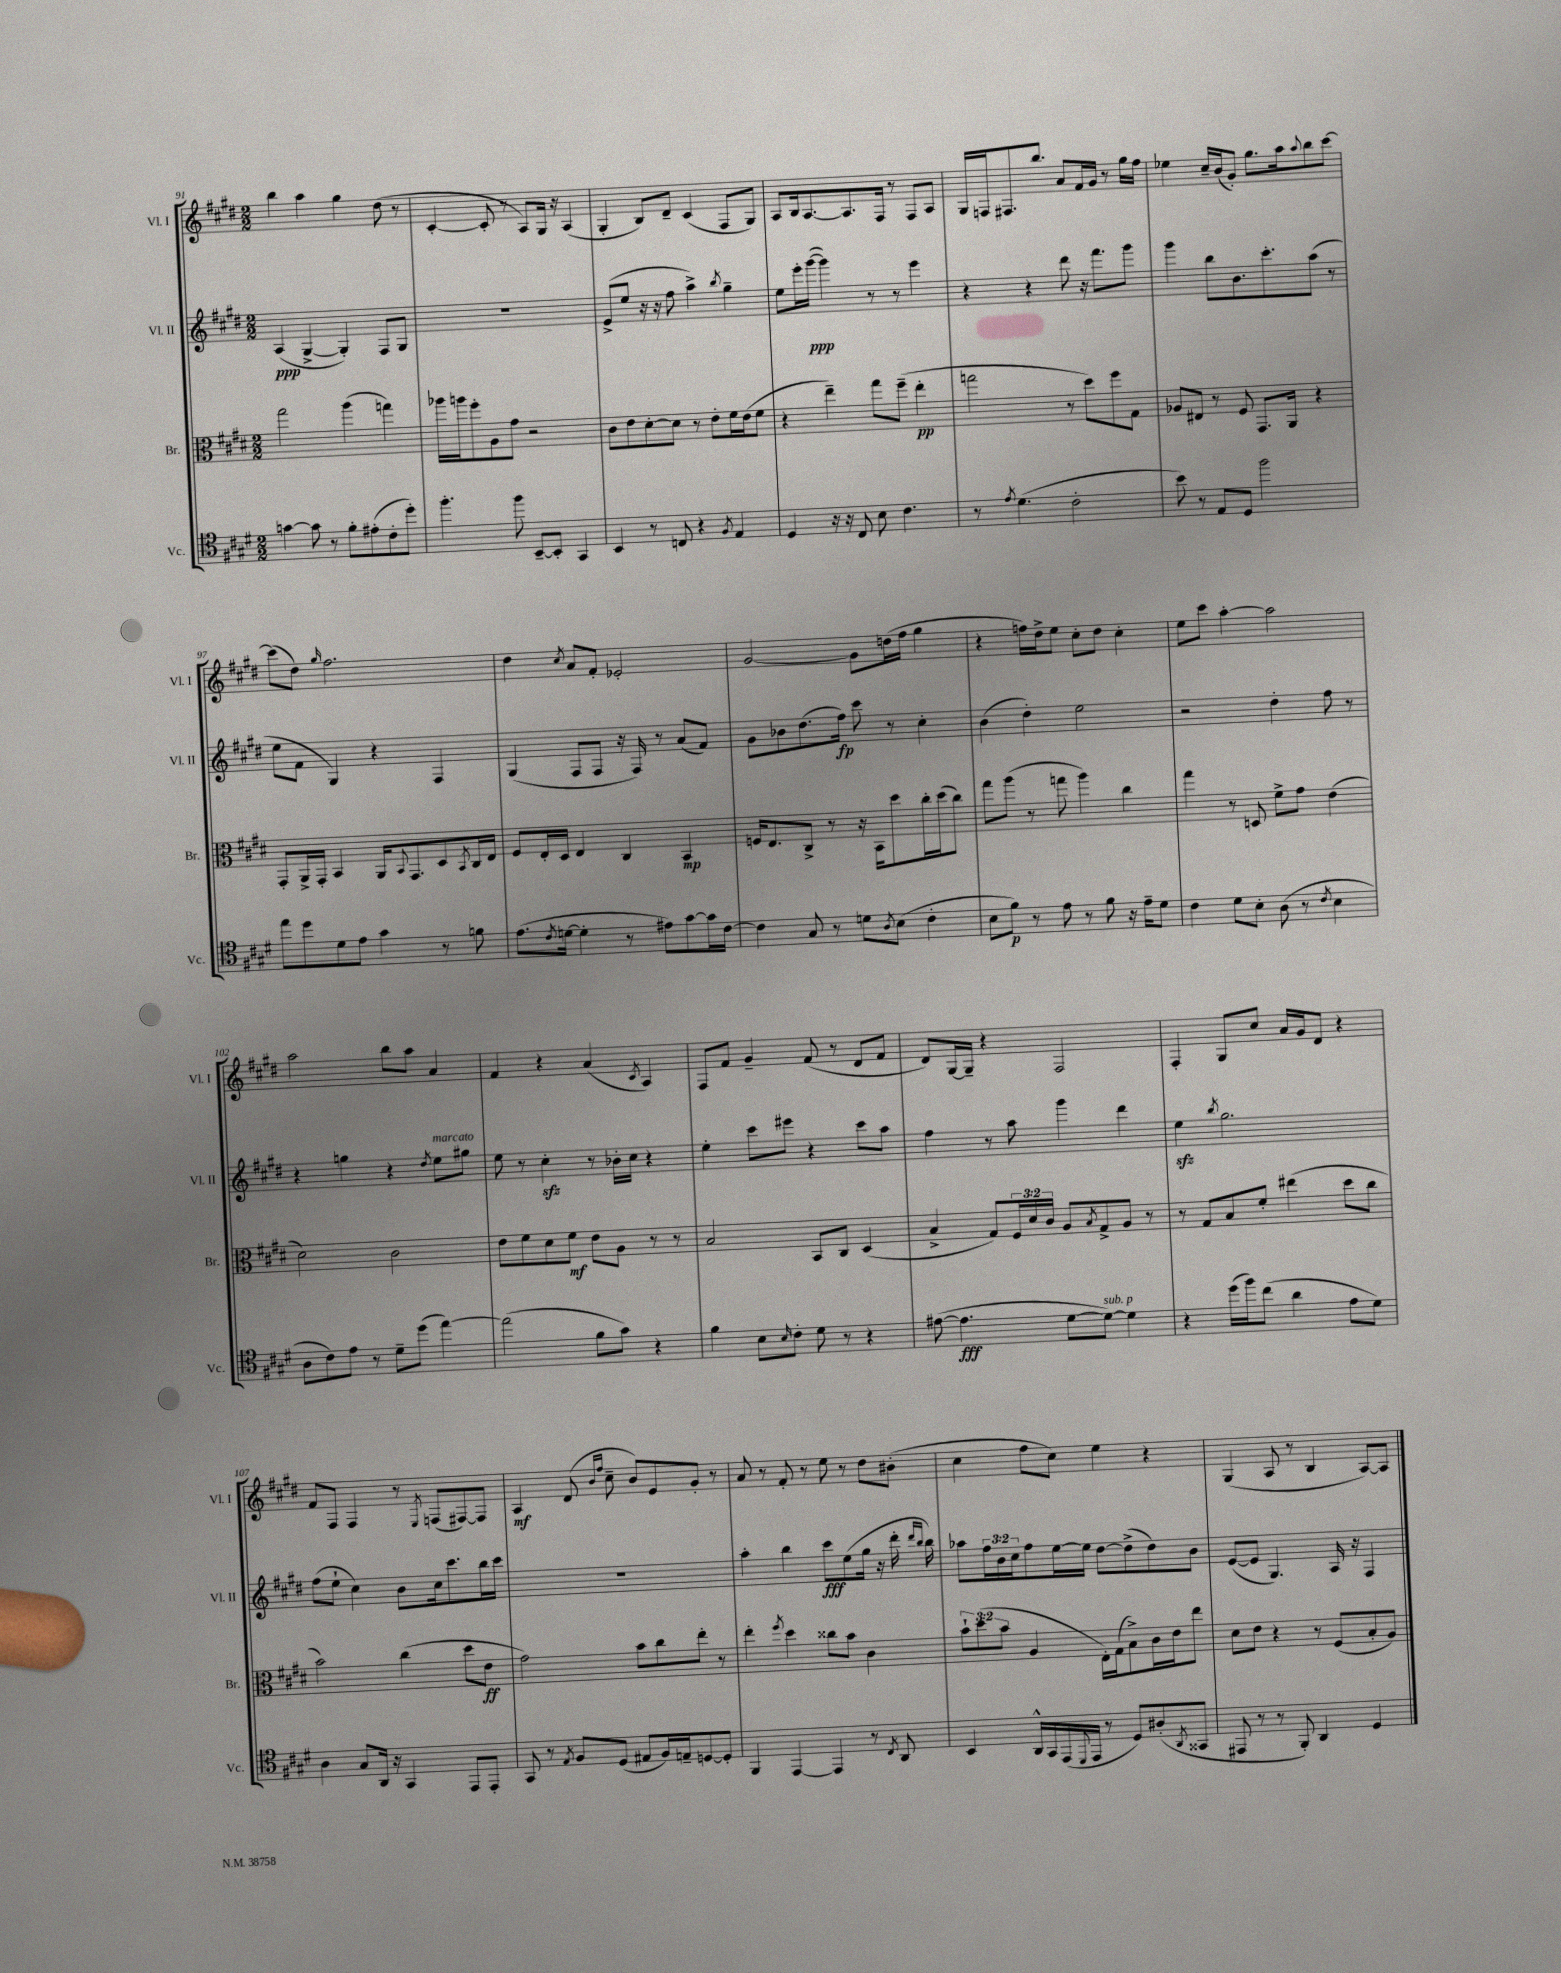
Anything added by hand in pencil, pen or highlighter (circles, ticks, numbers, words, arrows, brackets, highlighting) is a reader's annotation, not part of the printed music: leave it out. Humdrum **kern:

**kern	**kern	**kern	**kern
*staff4	*staff3	*staff2	*staff1
*clefC4	*clefC3	*clefG2	*clefG2
*k[f#c#g#d#]	*k[f#c#g#d#]	*k[f#c#g#d#]	*k[f#c#g#d#]
*M2/2	*M2/2	*M2/2	*M2/2
[4g	2gg#	(4A	4bb
8g]	.	[4G#^	4aa
8r	.	.	.
8f#'	(4aa	4G#'])	4gg#
(8e#'	.	.	.
8c#'	4gg)	8F#	(8dd#
8dd#')	.	8G#	8r
=	=	=	=
4.ff#'	16aa-	1r	[4c#'
.	16aa	.	.
.	8ff#'	.	.
.	8A	.	8c#']
8ff#	8g#	.	8r
[8BB~	2r	.	8A)
8BB']	.	.	16G#
.	.	.	16r
4GG#	.	.	(4A
=	=	=	=
4BB	8c#	(8e^	4G#'
.	8e	8ee	.
8r	[8d#'	16r	8B)
.	.	16r	.
8C	8d#]	8ff#	8d#~
4r	8r	4aa^)	(4c#
.	8e'	.	.
8qF#	.	8qbb	.
4E	16f#	4gg#~	8F#
.	(16e	.	.
.	8f#	.	8G#)
=	=	=	=
4D#	4r	8ee	8A
.	.	16eee'	16B
.	.	([16ggg#	[8.A
16r	4ee~)	4ggg#])	.
16r	.	.	.
8C#	.	.	8.A]
8B	8gg#	8r	.
.	.	.	16F#
4.c#	(8ff#~	8r	8r
.	4ee'	4eee	8F#
.	.	.	8A
=	=	=	=
8r	2gg	4r	16G#
.	.	.	16F
8qe	.	.	.
(4.d#	.	.	8.F#
.	.	4r	.
.	.	.	8.bb
2c#'	8r	8ddd#	8a
.	8dd#)	16r	16f#
.	.	8.fff#	16g#
.	8ff#	.	8r
.	8G#	8ggg#	16gg#
.	.	.	16ff#
=	=	=	=
8b)	8A-	4ggg#	4ee-
8r	8E#	.	.
8E	8r	8bb	16cc#~
.	.	.	(16b
8D#	8F#	8.b	8g#')
2ff#	8.GG#	.	8.gg#
.	.	8.ccc#'	.
.	16AA	.	16aa
.	.	.	8qqaa
.	4r	(8aa	8bb
.	.	8r	[8ccc#
=	=	=	=
8ee	8GG#'	8ee	(8ccc#]
8dd#	16AA^	8f#	8dd#)
.	16GG#'	.	.
.	.	.	16qqgg#
8d#	4BB	4G#)	2.ff#
8e	.	.	.
4g#	16AA	4r	.
.	8qqBB	.	.
.	8.GG#	.	.
8r	8D#	4F#	.
.	8qBB	.	.
8f	16C#	.	.
.	16E	.	.
=	=	=	=
(8.e	8F#	(4G#	4dd#
.	16E'	.	.
8qc#	.	.	.
[16d	16D#	.	.
.	.	.	8qcc#
4d']	4E	8F#	8a
.	.	8F#	8f#'
8r	4C#	16r	2e-'
.	.	16F#)	.
8e#)	.	8r	.
[8g#	4BB	(8a	.
16g#]	.	8f#)	.
[16c#	.	.	.
=	=	=	=
4c#]	16F	8g#	[2g#
.	8.E	.	.
.	.	8b-	.
8G#	8C#^	(8.dd#	.
8r	8r	.	.
.	.	16ff#)	.
8d	16r	8ccc#	8g#]
.	16BB	.	.
8qA	.	.	.
(8B	8dd#	8r	(16dd
.	.	.	16ff#
4c#'	16cc#'	4cc#'	4gg#
.	(16dd#	.	.
.	8cc#)	.	.
=	=	=	=
8B	8gg#	(4b	4r
8f#)	(8aa	.	.
8r	8r	4dd#')	16ff)
.	.	.	16dd#^
8e	8gg	.	8ee
8r	4aa)	2ee	8cc#'
8f#	.	.	8dd#
16r	4cc#	.	4cc#'
16e~	.	.	.
8d#	.	.	.
=	=	=	=
4c#	4gg#	2r	8ee
.	.	.	8ccc#
8d#	8r	.	[4aa'
8B'	8D	.	.
(8A	8f#^	4dd#'	2aa]
8r	8g#	.	.
8qc#	.	.	.
4B	(4e	8ff#	.
.	.	8r	.
=	=	=	=
8A	2d#)	4r	2aa
8c#)	.	.	.
8e	.	4gg	.
8r	.	.	.
8d#~	2c#	4r	8bb
(8dd#	.	.	8aa
.	.	8qdd#	.
[4ee)	.	8ee	4a
.	.	8gg#	.
=	=	=	=
(2ee]	8e	8ee	4f#
.	8f#	8r	.
.	8d#	4cc#'	4r
.	8f#	.	.
8f#	8e	8r	(4a
8g#)	8A	16b-'	.
.	.	16cc#	.
.	.	.	8qc#
4r	8r	4r	4A)
.	8r	.	.
=	=	=	=
4f#	2B	4ee'	8F#
.	.	.	8f#
8B	.	8ccc#	4g#~
16qqB	.	.	.
8c#'	.	8eee#	.
8d#	8BB	4r	(8f#
8r	8C#	.	8r
4r	(4D#	8ccc#	8d#
.	.	8aa	8f#
=	=	=	=
([8e#	4B^	4ff#	8d#)
4.e#]	.	.	[16G#
.	.	.	16G#~]
.	8G#)	8r	4r
.	24F#	8aa	.
.	24d#	.	.
.	24c#	.	.
[8d#	8A	4ggg#	2F#
.	8qB	.	.
8d#_)	8G#^	.	.
4d#]	8A	4ddd#	.
.	8r	.	.
=	=	=	=
4r	8r	4ee	4F#'
.	8G#	.	.
.	.	8qbb	.
(16dd#	8B	2.gg#	8G#
16ff#)	.	.	.
(8cc#	8f#'	.	8cc#
4a	(4ee#	.	16a
.	.	.	16g#
.	.	.	8d#
8e	8dd#	.	4r
8d#)	8cc#	.	.
=	=	=	=
4A	2b)	(8ff#	8f#
.	.	8ee`	8F#
8G#	.	4cc#)	4F#
16AA	.	.	.
16r	.	.	.
4GG#	(4cc#	8b	8r
.	.	.	8qE
.	.	16cc#	(8F
.	.	8.ccc#	.
8EE	8dd#	.	[8F#)
8EE'	8e	16bb	8F#]
.	.	16ccc#	.
=	=	=	=
8GG#	2g#)	1r	4A
8r	.	.	.
8qE	.	.	.
8F#	.	.	(8d#
.	.	.	16qqb
.	.	.	16qqff#
(8D#	.	.	8cc#~
8E#	8b	.	8b)
16F#)	8cc#	.	8e
16E~	.	.	.
[8D	8ee'	.	8g#'
8D']	8r	.	8r
=	=	=	=
4FF#	4ee'	4aa'	8a
.	.	.	8r
.	8qff#	.	.
[4EE	4dd#	4bb	8f#'
.	.	.	8r
4EE]	8cc##	8ccc#	8ee
.	8b	(8ee	8r
8r	4c#	16gg#	8dd#
.	.	16r	.
8qC#	.	.	.
8AA	.	16ddd#'	(8b#'
.	.	16qqddd#	.
.	.	16qqbb	.
.	.	16bb)	.
=	=	=	=
4BB	12b`	8aa-	4cc#
.	(12dd#	.	.
.	.	24ff#	.
.	12b	24b	.
.	.	24cc#	.
16AA^^	4A	8ff#	8ff#
16GG#	.	.	.
(16EE	.	[16ee	8cc#)
8qqDD#	.	.	.
16EE	.	16ee]	.
8r	16E')	[8dd#	4ee
.	(16G#	.	.
8D#)	8B^)	(8dd#^]	.
(8A#'	16c#	8dd#)	4r
.	16e	.	.
8qAA	.	.	.
8GG##	8ee	8b	.
=	=	=	=
8EE#	8d#	([8e	(4G#
8r	8e	8e]	.
8r	4r	4.G#)	8A
8FF#')	.	.	8r
4AA	8r	.	4B
.	(8F#	16A	.
.	.	16r	.
4D#	8B'	4F#	[8A)
.	8A)	.	8A]
==	==	==	==
*-	*-	*-	*-
